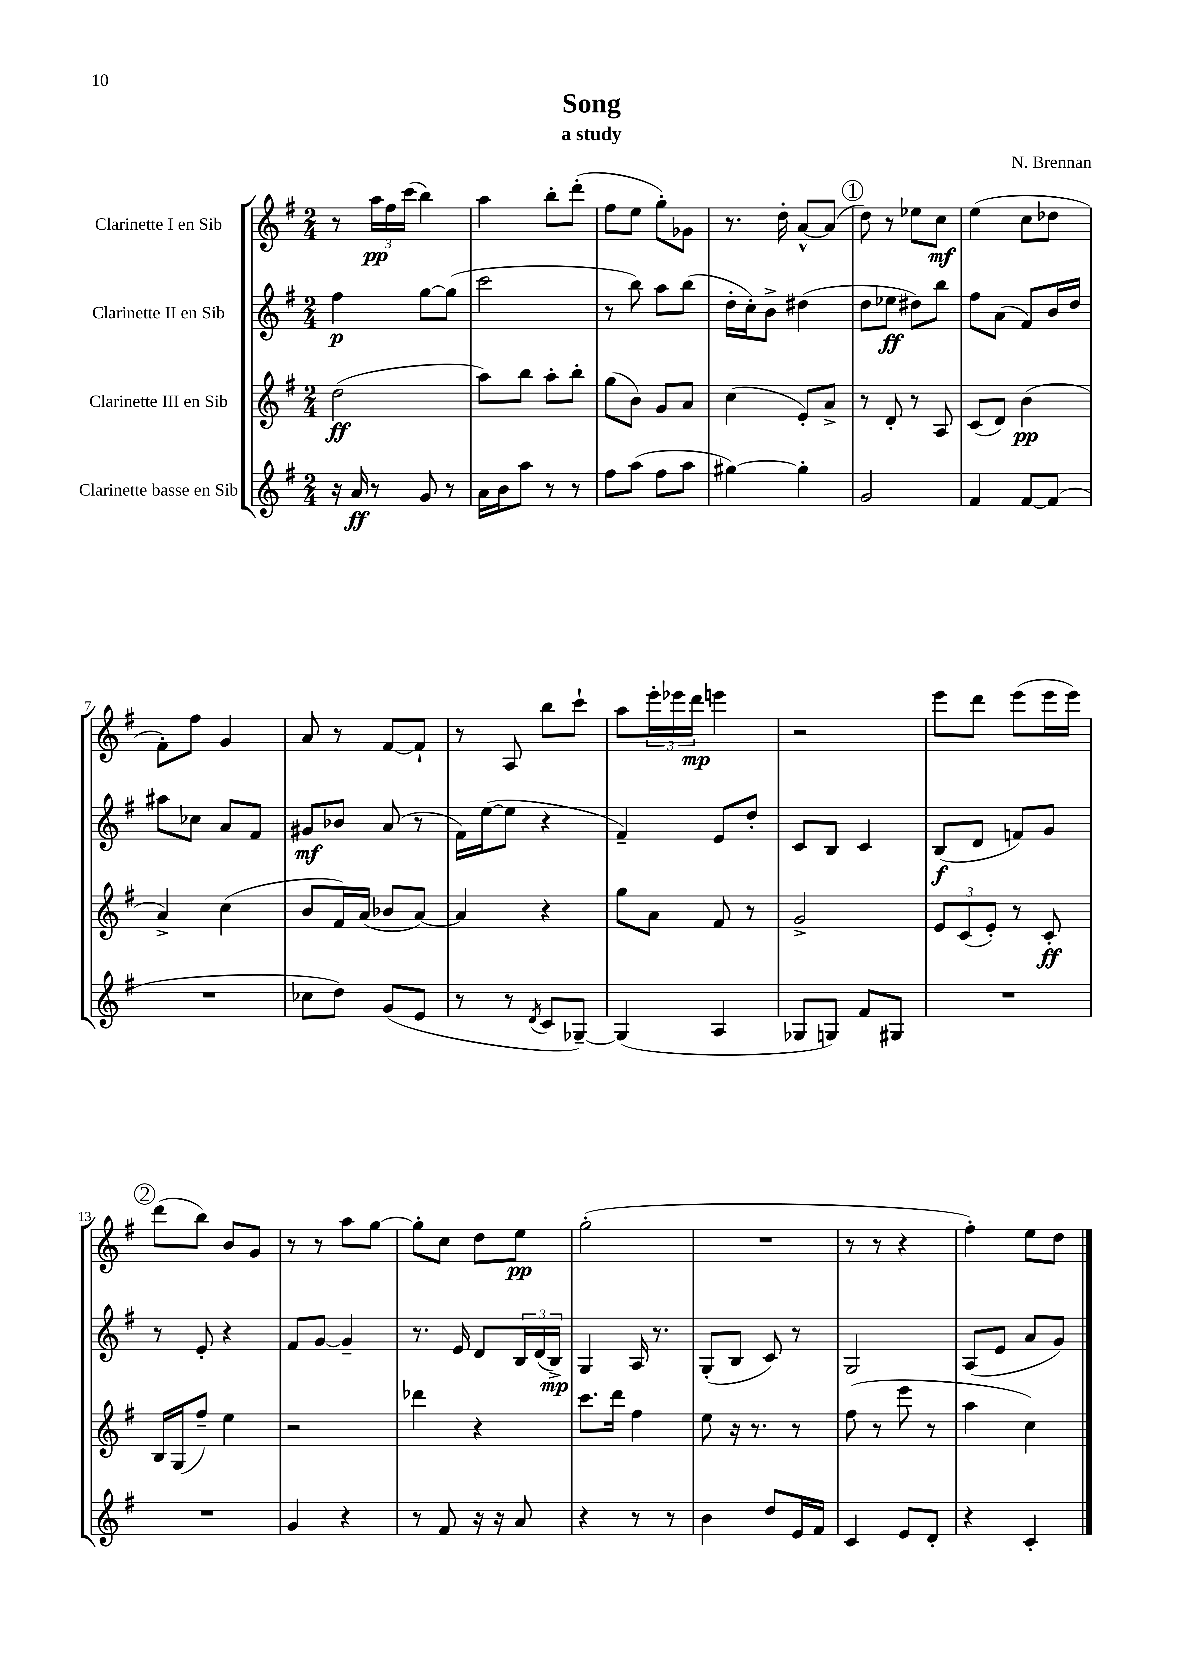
\header { title = "Song" composer = "N. Brennan" subtitle = "a study" }
<<
\new StaffGroup <<
\new Staff = "s0" \with { instrumentName = "Clarinette I en Sib" } {
    \clef treble \key g \major \numericTimeSignature \time 2/4
    r8 \tuplet 3/2 { a''16\pp fis''16 c'''16( } b''4) |
    a''4 b''8-. d'''8-.( |
    fis''8 e''8 g''8-.) ges'8 |
    r8. d''16-. a'8~-^ a'8( |
    \mark \markup { \circle "1" } d''8) r8 ees''8 c''8\mf |
    e''4( c''8 des''8 |
    fis'8-.) fis''8 g'4 |
    a'8 r8 fis'8~ fis'8-! |
    r8 a8 b''8 c'''8-! |
    a''8 \tuplet 3/2 { e'''16-. ees'''16 d'''16\mp } e'''4 |
    r2 |
    e'''8 d'''8 e'''8( e'''16 e'''16) |
    \mark \markup { \circle "2" } d'''8( b''8) b'8 g'8 |
    r8 r8 a''8 g''8~ |
    g''8-. c''8 d''8 e''8\pp |
    g''2-.( |
    R2 |
    r8 r8 r4 |
    fis''4-.) e''8 d''8 \bar "|." |
}
\new Staff = "s1" \with { instrumentName = "Clarinette II en Sib" } {
    \clef treble \key g \major \numericTimeSignature \time 2/4
    fis''4\p g''8~ g''8( |
    c'''2 |
    r8 b''8) a''8 b''8( |
    d''16-. c''16-.) b'8-> dis''4( |
    \mark \markup { \circle "1" } d''8 ees''8\ff dis''8) b''8 |
    fis''8 a'8( fis'8) b'16 d''16 |
    ais''8 ces''8 a'8 fis'8 |
    gis'8\mf bes'8 a'8( r8 |
    fis'16) e''16~( e''8 r4 |
    fis'4--) e'8 d''8-. |
    c'8 b8 c'4 |
    b8\f( d'8 f'8) g'8 |
    \mark \markup { \circle "2" } r8 e'8-. r4 |
    fis'8 g'8~ g'4-- |
    r8. e'16 d'8 \tuplet 3/2 { b16 d'16( b16->\mp) } |
    g4 a16 r8. |
    g8-.( b8 c'8) r8 |
    g2 |
    a8( e'8 a'8 g'8) \bar "|." |
}
\new Staff = "s2" \with { instrumentName = "Clarinette III en Sib" } {
    \clef treble \key g \major \numericTimeSignature \time 2/4
    d''2\ff( |
    a''8) b''8 a''8-. b''8-. |
    g''8( b'8) g'8 a'8 |
    c''4( e'8-.) a'8-> |
    \mark \markup { \circle "1" } r8 d'8-. r8 a8 |
    c'8( d'8) b'4\pp( |
    a'4->) c''4( |
    b'8 fis'16) a'16( bes'8 a'8~) |
    a'4 r4 |
    g''8 a'8 fis'8 r8 |
    g'2-> |
    \tuplet 3/2 { e'8 c'8( e'8-.) } r8 c'8-.\ff |
    \mark \markup { \circle "2" } b16 g16( fis''8--) e''4 |
    r2 |
    des'''4 r4 |
    c'''8. d'''16 fis''4 |
    e''8 r16 r8. r8 |
    fis''8( r8 e'''8 r8 |
    a''4 c''4) \bar "|." |
}
\new Staff = "s3" \with { instrumentName = "Clarinette basse en Sib" } {
    \clef treble \key g \major \numericTimeSignature \time 2/4
    r16 a'16\ff r8 g'8 r8 |
    a'16 b'16 a''8 r8 r8 |
    fis''8 a''8( fis''8 a''8 |
    gis''4~) gis''4-. |
    \mark \markup { \circle "1" } g'2 |
    fis'4 fis'8~ fis'8( |
    R2 |
    ces''8 d''8) g'8( e'8 |
    r8 r8 \acciaccatura { d'8 } c'8 ges8~--) |
    ges4( a4 |
    ges8 g8) fis'8 gis8 |
    R2 |
    \mark \markup { \circle "2" } R2 |
    g'4 r4 |
    r8 fis'8 r16 r16 a'8 |
    r4 r8 r8 |
    b'4 d''8 e'16 fis'16 |
    c'4 e'8 d'8-. |
    r4 c'4-. \bar "|." |
}
>>
>>
